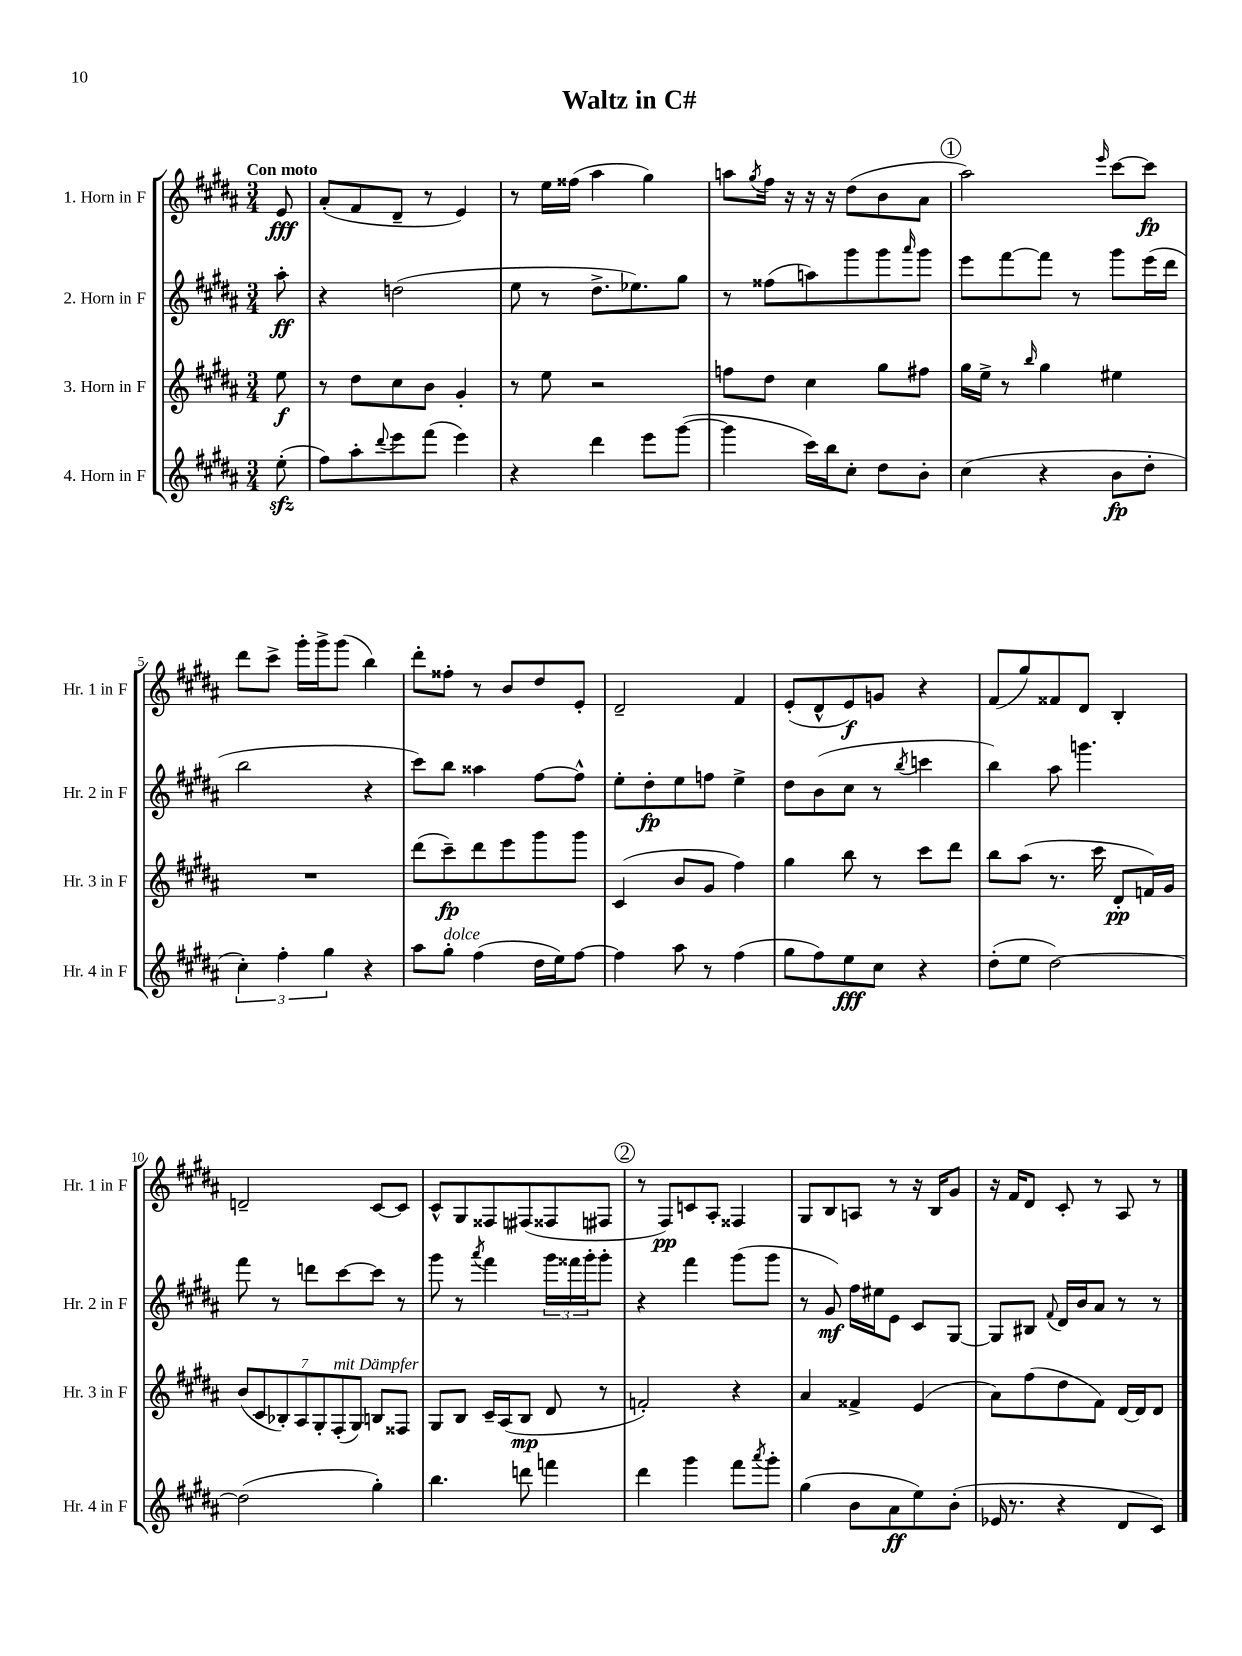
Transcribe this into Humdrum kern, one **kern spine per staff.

**kern	**dynam	**kern	**dynam	**kern	**dynam	**kern	**dynam
*part4	*part4	*part3	*part3	*part2	*part2	*part1	*part1
*staff4	*staff4	*staff3	*staff3	*staff2	*staff2	*staff1	*staff1
*I"4. Horn in F	*	*I"3. Horn in F	*	*I"2. Horn in F	*	*I"1. Horn in F	*
*I'Hr. 4 in F	*	*I'Hr. 3 in F	*	*I'Hr. 2 in F	*	*I'Hr. 1 in F	*
*clefG2	*	*clefG2	*	*clefG2	*	*clefG2	*
*k[f#c#g#d#a#]	*	*k[f#c#g#d#a#]	*	*k[f#c#g#d#a#]	*	*k[f#c#g#d#a#]	*
*M3/4	*	*M3/4	*	*M3/4	*	*M3/4	*
=	=	=	=	=	=	=	=
!	!	!	!	!	!	!LO:TX:a:B:t=Con moto	!
(8eezz'\	.	8ee\	f	8aa#'\	ff	8e/	fff
=1	=1	=1	=1	=1	=1	=1	=1
8ff#\L)	.	8r	.	4r	.	(8a#'/L	.
8aa#'\	.	8dd#\L	.	.	.	8f#/	.
8qqddd#/	.	.	.	.	.	.	.
8eee\	.	8cc#\	.	(2ddn\	.	8d#~/J	.
(8fff#\J	.	8b\J	.	.	.	8r	.
4eee\)	.	4g#'/	.	.	.	4e/)	.
=2	=2	=2	=2	=2	=2	=2	=2
4r	.	8r	.	8ee\	.	8r	.
.	.	8ee\	.	8r	.	16ee\LL	.
.	.	.	.	.	.	(16ff##X\JJ	.
4ddd#\	.	2r	.	8.dd#^\L	.	4aa#\	.
.	.	.	.	8.ee-X\)	.	.	.
8eee\L	.	.	.	.	.	4gg#\)	.
([8ggg#\J	.	.	.	8gg#\J	.	.	.
=3	=3	=3	=3	=3	=3	=3	=3
4ggg#\]	.	8ffn\L	.	8r	.	8aan\L	.
.	.	.	.	.	.	8qgg#/	.
.	.	8dd#\J	.	(8ff##X\L	.	16ff#\Jk	.
.	.	.	.	.	.	16r	.
16ccc#\LL)	.	4cc#\	.	8aan\)	.	16r	.
16bb\J	.	.	.	.	.	16r	.
8cc#'\J	.	.	.	8ggg#\	.	(8dd#\L	.
8dd#\L	.	8gg#\L	.	8ggg#\	.	8b\	.
.	.	.	.	16qqaaa#/	.	.	.
8b'\J	.	8ff#X\J	.	8ggg#\J	.	8a#\J	.
!!LO:REH:place=s1:t=1
=4	=4	=4	=4	=4	=4	=4	=4
(4cc#\	.	16gg#\LL	.	8eee\L	.	2aa#\)	.
.	.	16ee^\JJ	.	.	.	.	.
.	.	8r	.	[8fff#\	.	.	.
.	.	16qqbb/	.	.	.	.	.
4r	.	4gg#\	.	8fff#\J]	.	.	.
.	.	.	.	8r	.	.	.
.	.	.	.	.	.	16qqeee/	.
8b\L	fp	4ee#X\	.	8ggg#\L	.	[8ccc#\L	.
8dd#'\J	.	.	.	(16eee\L	.	8ccc#\J]	fp
.	.	.	.	16ddd#\JJ	.	.	.
!!LO:LB:g=z
=5	=5	=5	=5	=5	=5	=5	=5
6cc#'\)	.	2.r	.	2bb\	.	8ddd#\L	.
.	.	.	.	.	.	8ccc#^\J	.
6ff#'\	.	.	.	.	.	.	.
.	.	.	.	.	.	16ggg#'\LL	.
.	.	.	.	.	.	16ggg#^\J	.
6gg#\	.	.	.	.	.	.	.
.	.	.	.	.	.	(8ggg#\J	.
4r	.	.	.	4r	.	4bb\)	.
=6	=6	=6	=6	=6	=6	=6	=6
8aa#\L	.	(8ddd#\L	.	8ccc#\L)	.	8ddd#'\L	.
!LO:TX:a:i:t=dolce	!	!	!	!	!	!	!
8gg#'\J	.	8ccc#~\)	fp	8bb\J	.	8ff##X'\J	.
(4ff#\	.	8ddd#\	.	4aa##X\	.	8r	.
.	.	8eee\	.	.	.	8b/L	.
16dd#\LL	.	8ggg#\	.	[8ff#\L	.	8dd#/	.
16ee\J)	.	.	.	.	.	.	.
[8ff#\J	.	8ggg#\J	.	8ff#^^\J]	.	8e'/J	.
=7	=7	=7	=7	=7	=7	=7	=7
4ff#\]	.	(4c#/	.	8ee'\L	.	2d#~/	.
.	.	.	.	8dd#'\	fp	.	.
8aa#\	.	8b/L	.	8ee\	.	.	.
8r	.	8g#/J	.	8ffn\J	.	.	.
(4ff#\	.	4ff#\)	.	4ee^\	.	4f#/	.
=8	=8	=8	=8	=8	=8	=8	=8
8gg#\L	.	4gg#\	.	8dd#\L	.	(8e'/L	.
8ff#\)	.	.	.	(8b\	.	8d#^^/	.
8ee\	fff	8bb\	.	8cc#\J	.	8e/)	f
8cc#\J	.	8r	.	8r	.	8gn/J	.
.	.	.	.	8qbb/	.	.	.
4r	.	8ccc#\L	.	4cccn\	.	4r	.
.	.	8ddd#\J	.	.	.	.	.
=9	=9	=9	=9	=9	=9	=9	=9
(8dd#'\L	.	8bb\L	.	4bb\)	.	(8f#/L	.
8ee\J	.	(8aa#\J	.	.	.	8gg#/)	.
[2dd#\)	.	8.r	.	8aa#\	.	8f##X/	.
.	.	.	.	4.gggn\	.	8d#/J	.
.	.	16ccc#\	.	.	.	.	.
.	.	8d#'/L	pp	.	.	4B'/	.
.	.	16fn/L)	.	.	.	.	.
.	.	16g#/JJ	.	.	.	.	.
!!LO:LB:g=z
=10	=10	=10	=10	=10	=10	=10	=10
(2dd#\]	.	(14b/L	.	8fff#\	.	2dn~/	.
.	.	14c#/	.	.	.	.	.
.	.	.	.	8r	.	.	.
.	.	14B-X'/)	.	.	.	.	.
.	.	14A#/	.	.	.	.	.
.	.	.	.	8dddn\L	.	.	.
.	.	14G#'/	.	.	.	.	.
!	!	!LO:TX:a:i:t=mit Dämpfer	!	!	!	!	!
.	.	(14F#'/	.	.	.	.	.
.	.	.	.	[8ccc#\	.	.	.
.	.	14G#/J)	.	.	.	.	.
4gg#'\)	.	8Bn/L	.	8ccc#\J]	.	[8c#/L	.
.	.	8F##X/J	.	8r	.	8c#/J]	.
=11	=11	=11	=11	=11	=11	=11	=11
4.bb\	.	8G#/L	.	8ggg#\	.	8c#^^/L	.
.	.	8B/J	.	8r	.	8G#/	.
.	.	.	.	8qaaa#/	.	.	.
.	.	16c#~/LL	.	4fff#\	.	8F##X/	.
.	.	(16A#/J	.	.	.	.	.
8dddn\	.	8B/J	mp	.	.	(8F#X/	.
4fffn\	.	8d#/	.	24ggg#\LL	.	8F##X/	.
.	.	.	.	24fff##X\	.	.	.
.	.	.	.	24ggg#'\J	.	.	.
.	.	8r	.	8ggg#'\J	.	8F#X/J	.
!!LO:REH:place=s1:t=2
=12	=12	=12	=12	=12	=12	=12	=12
4ddd#\	.	2fn'/)	.	4r	.	8r	.
.	.	.	.	.	.	8F#/L)	pp
4ggg#\	.	.	.	4fff#\	.	8cn/	.
.	.	.	.	.	.	8A#'/J	.
8fff#\L	.	4r	.	(8ggg#\L	.	4F##X/	.
8qaaa#/	.	.	.	.	.	.	.
8ggg#'\J	.	.	.	8ggg#\J	.	.	.
=13	=13	=13	=13	=13	=13	=13	=13
(4gg#\	.	4a#/	.	8r	.	8G#/L	.
.	.	.	.	8g#/)	mf	8B/	.
8b\L	.	4f##X^/	.	16ff#\LL	.	8An/J	.
.	.	.	.	16ee#X\J	.	.	.
8a#\	ff	.	.	8e\J	.	8r	.
8ee\)	.	(4e/	.	8c#/L	.	16r	.
.	.	.	.	.	.	16B/KL	.
(8b'\J	.	.	.	[8G#/J	.	8g#/J	.
=14	=14	=14	=14	=14	=14	=14	=14
16e-X/	.	8a#\L)	.	8G#/L]	.	16r	.
8.r	.	.	.	.	.	16f#/KL	.
.	.	(8ff#\	.	8B#X/J	.	8d#/J	.
.	.	.	.	8qqf#/	.	.	.
4r	.	8dd#\	.	16d#/LL	.	8c#'/	.
.	.	.	.	16b/J	.	.	.
.	.	8f#\J)	.	8a#/J	.	8r	.
8d#/L	.	[16d#/LL	.	8r	.	8A#/	.
.	.	16d#/J]	.	.	.	.	.
8c#/J)	.	8d#/J	.	8r	.	8r	.
==	==	==	==	==	==	==	==
*-	*-	*-	*-	*-	*-	*-	*-
